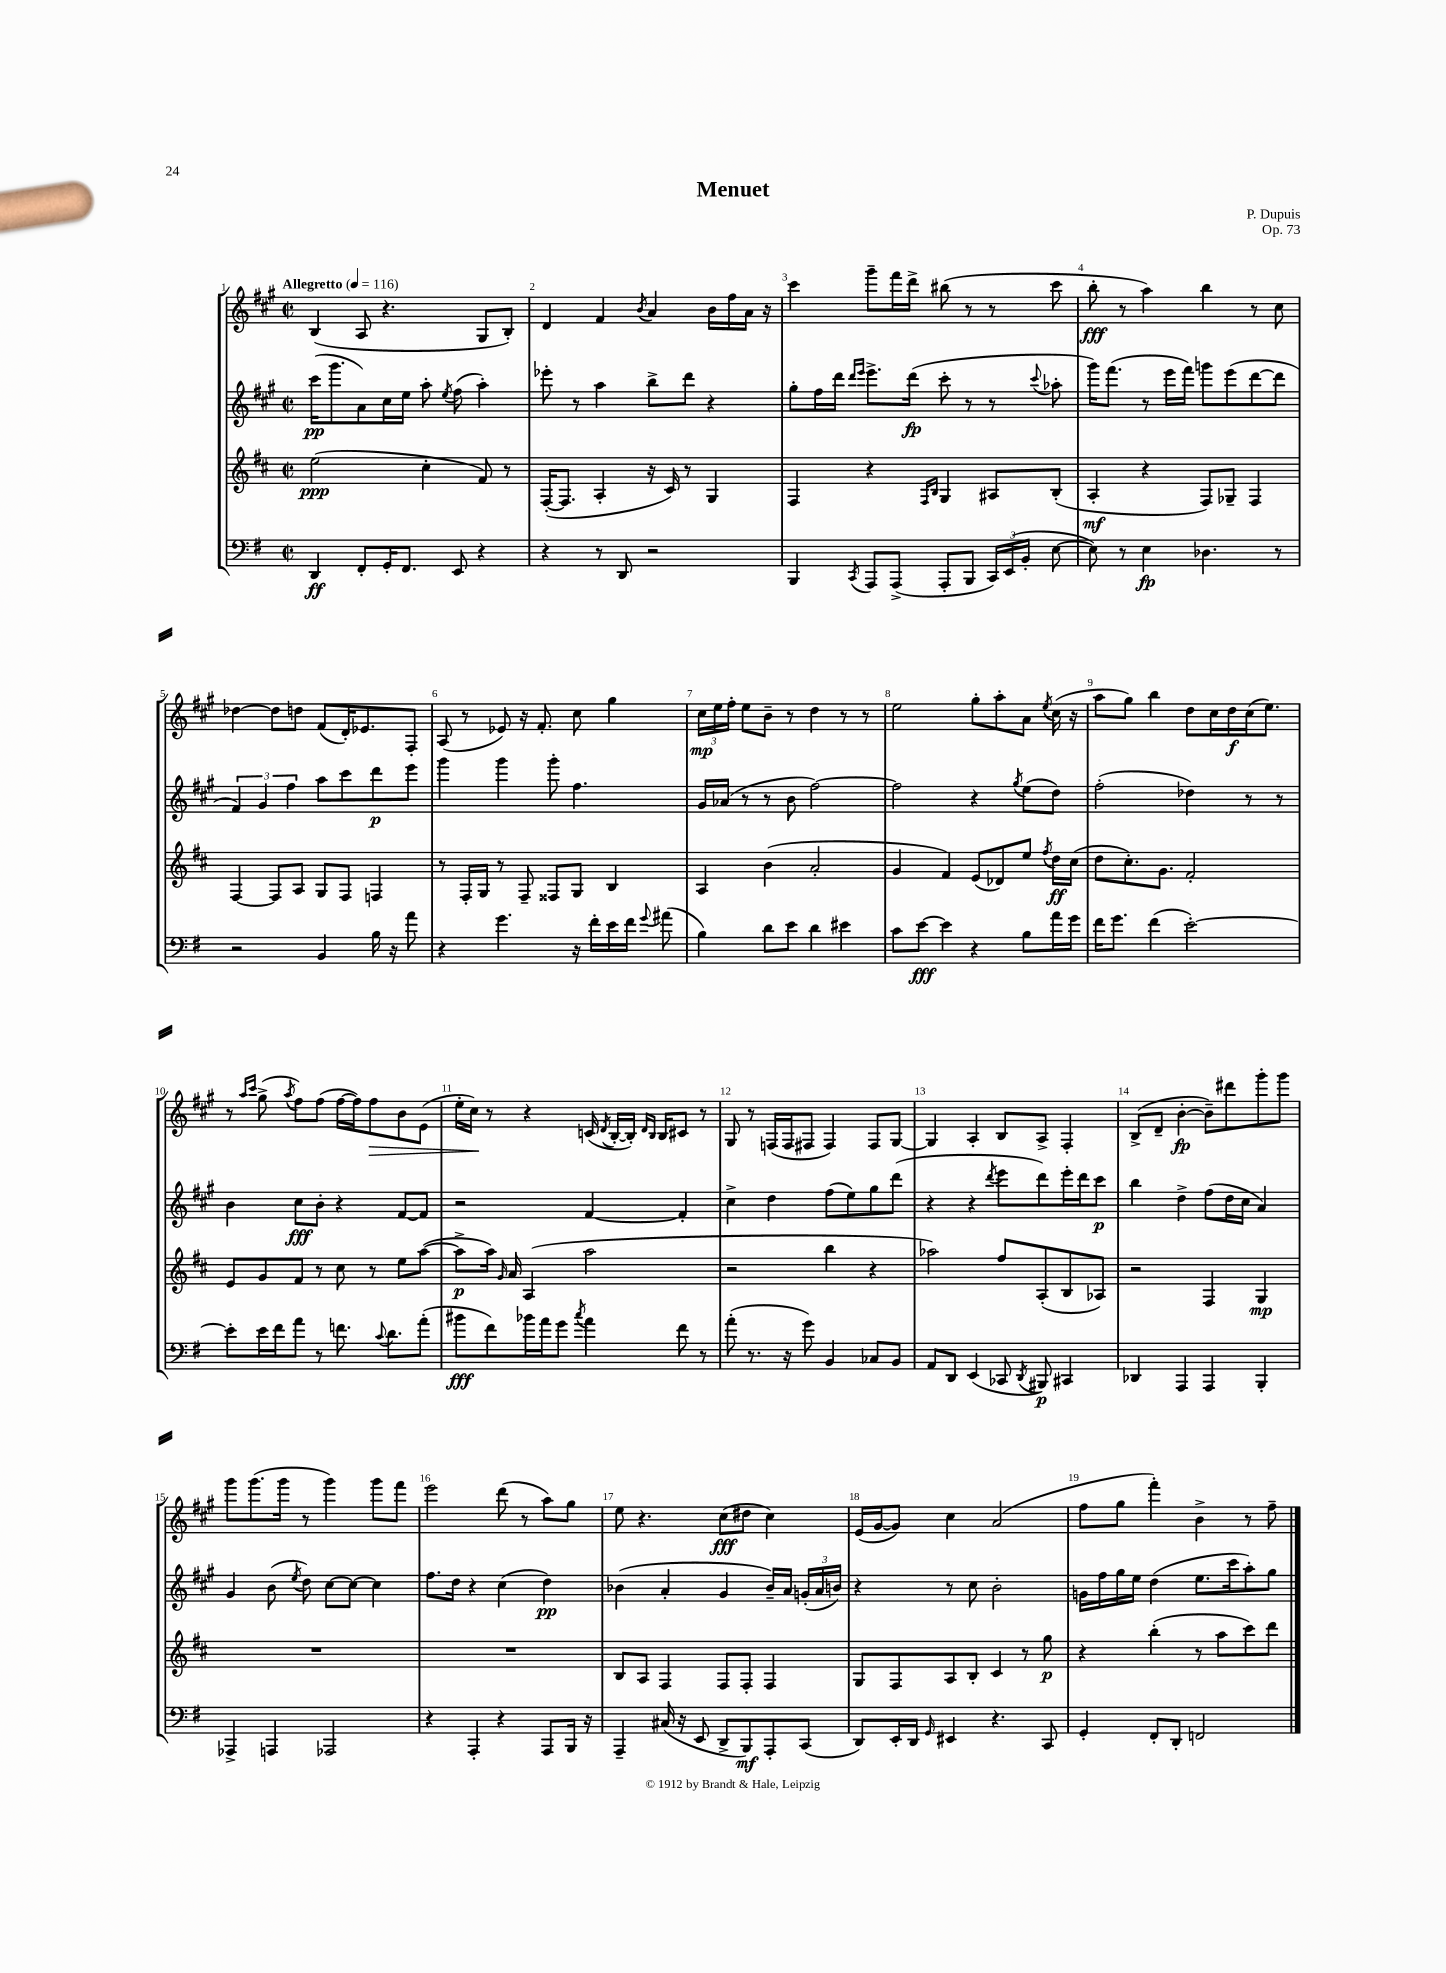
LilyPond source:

\header { title = "Menuet" composer = "P. Dupuis" opus = "Op. 73" }
<<
\new StaffGroup <<
\new Staff = "s0" {
    \clef treble \key a \major \defaultTimeSignature \time 2/2 \tempo "Allegretto" 4 = 116
    \autoBeamOff b4( a8 r4. gis8[ b8]-.) |
    d'4 fis'4 \acciaccatura { b'8 } a'4 b'16[ fis''16 a'16] r16 |
    cis'''4 gis'''8[-- fis'''16 d'''16]-> bis''8( r8 r8 cis'''8 |
    b''8-.\fff r8 a''4) b''4 r8 cis''8 |
    des''4~ des''8[ d''8] fis'8[( d'16-.) ees'8. fis8]-. |
    a8( r8 ees'8) r16 fis'8.-. cis''8 gis''4 |
    \tuplet 3/2 { cis''16[\mp e''16 fis''16]-. } e''8[ b'8]-- r8 d''4 r8 r8 |
    e''2 gis''8[-. a''8-. a'8] \acciaccatura { e''8 } cis''16( r16 |
    a''8[ gis''8]) b''4 d''8[ cis''16 d''16\f cis''16( e''8.]) |
    r8 \grace { a''16[ cis'''16] } gis''8->( \acciaccatura { a''8 } fis''8[) fis''8]( fis''16[~ fis''16) fis''8\> b'8 e'8]( |
    e''16[-. cis''16]\!) r8 r4 c'16( \acciaccatura { d'8 } b16[~-. b16]-.) \grace { d'16[ b16] } b16[ cis'8] r8 |
    gis8 r8 f16[( f16 fis8] fis4) fis8[ gis8]~ |
    gis4 a4-. b8[ a8]-> fis4-. |
    b8[->( d'8]-- b'4~-.\fp b'8[--) dis'''8 gis'''8-. gis'''8] |
    gis'''8[ gis'''8.( gis'''16] r8 gis'''4) gis'''8[ fis'''8] |
    e'''2 d'''8( r8 a''8[) gis''8] |
    e''8 r4. cis''8[\fff( dis''8] cis''4) |
    e'16[( gis'16~ gis'8]) cis''4 a'2( |
    fis''8[ gis''8] fis'''4-.) b'4-> r8 fis''8-- \bar "|." |
}
\new Staff = "s1" {
    \clef treble \key a \major \defaultTimeSignature \time 2/2
    \autoBeamOff cis'''16[\pp( gis'''8. a'8) cis''16 e''16] a''8-. \acciaccatura { e''8 } fis''8( a''4-.) |
    ees'''8-. r8 a''4 b''8[-> d'''8] r4 |
    gis''8[-. fis''16 d'''16] \grace { d'''16[ e'''16] } e'''8.[-> d'''16]\fp( cis'''8-. r8 r8 \appoggiatura { cis'''8 } aes''8-. |
    gis'''16[) fis'''8.]( r8 e'''16[ fis'''16]) g'''8[ e'''8( d'''8~ d'''8] |
    \tuplet 3/2 { fis'4) gis'4 fis''4 } a''8[ cis'''8 d'''8\p e'''8] |
    gis'''4 gis'''4 gis'''8-. fis''4. |
    gis'16[ aes'16]( r8 r8 b'8 fis''2~) |
    fis''2 r4 \acciaccatura { gis''8 } e''8[( d''8]) |
    fis''2-.( des''4) r8 r8 |
    b'4 cis''8[\fff b'8]-. r4 fis'8[~ fis'8] |
    r2 fis'4~ fis'4-. |
    cis''4-> d''4 fis''8[( e''8) gis''8 d'''8]( |
    r4 r4 \acciaccatura { d'''8 } e'''8[ d'''8) e'''16-. d'''16 cis'''8]\p |
    b''4 d''4-> fis''8[( d''16 cis''16] a'4) |
    gis'4 b'8( \acciaccatura { e''8 } d''8) cis''8[~ cis''8]~ cis''4 |
    fis''8.[ d''16] r4 cis''4( d''4\pp) |
    bes'4( a'4-. gis'4 bes'16[--) a'16] \tuplet 3/2 { g'16[-.( a'16 b'16]) } |
    r4 r8 cis''8 b'2-. |
    g'16[ fis''16 gis''16 e''16] d''4( e''8.[ cis'''16 a''8-.) gis''8] \bar "|." |
}
\new Staff = "s2" {
    \clef treble \key d \major \defaultTimeSignature \time 2/2
    \autoBeamOff e''2\ppp( cis''4-. fis'8) r8 |
    fis16[~-.( fis8.] a4-. r16 cis'16) r8 g4 |
    fis4 r4 \grace { fis16[ b16] } g4 ais8[ b8]-.( |
    a4-.\mf r4 fis8[) ges8]-- fis4 |
    fis4~ fis8[ a8] g8[ fis8] f4 |
    r8 fis16[-. g16] r8 fis8-- fisis8[ g8] b4 |
    a4 b'4( a'2-. |
    g'4 fis'4) e'8[( des'8) e''8] \acciaccatura { fis''8 } d''16[\ff cis''16]( |
    d''8[ cis''8.-.) g'8.] fis'2-. |
    e'8[ g'8 fis'8] r8 cis''8 r8 e''8[ a''8]~( |
    a''8[->\p a''16]) \grace { g'16 } a'16 a4( a''2 |
    r2 b''4 r4 |
    aes''2) fis''8[ a8-.( b8 aes8]) |
    r2 fis4 g4\mp |
    R1 |
    R1 |
    b8[ a8] fis4 fis8[ fis8]-. fis4 |
    g8[ fis8 a8 b8]-. cis'4 r8 g''8\p |
    r4 b''4-.( r8 a''8[ cis'''8) d'''8] \bar "|." |
}
\new Staff = "s3" {
    \clef bass \key g \major \defaultTimeSignature \time 2/2
    \autoBeamOff d,4\ff fis,8[-. g,16-. fis,8.] e,8 r4 |
    r4 r8 d,8 r2 |
    b,,4 \acciaccatura { c,8 } a,,8[ a,,8]->( a,,8[-. b,,8] \tuplet 3/2 { c,16[) e,16( b,16]-. } e8~ |
    e8) r8 e4\fp des4. r8 |
    r2 b,4 b16 r16 a'8 |
    r4 g'4. r16 fis'16[-. e'16 fis'16] \appoggiatura { g'8 } ais'8( |
    b4) d'8[ e'8] d'4 eis'4 |
    c'8[ e'8]~\fff e'4 r4 b8[ a'16 g'16] |
    fis'16[ g'8.] fis'4( e'2~-.) |
    e'8[-. e'16 fis'16 a'8] r8 f'8. \appoggiatura { c'8 } d'8.[ a'8]-.( |
    bis'8[\fff fis'8) bes'16 a'16 g'8] \acciaccatura { c''8 } a'4 fis'8 r8 |
    a'8-.( r8. r16 g'8) b,4 ces8[ b,8] |
    a,8[ d,8] e,4( ces,8 \acciaccatura { d,8 } bis,,8\p) cis,4 |
    des,4 a,,4 a,,4 b,,4-. |
    aes,,4-> a,,4 aes,,2 |
    r4 a,,4-. r4 a,,8[ b,,16] r16 |
    a,,4-- cis16( r16 e,8 d,8[-> b,,8\mf) a,,8-. c,8]( |
    d,8[) e,16-. d,16] \grace { g,16 } eis,4 r4. c,8 |
    g,4-. fis,8[-. d,8]-. f,2 \bar "|." |
}
>>
>>
\layout { \context { \Score \override BarNumber.break-visibility = ##(#f #t #t) barNumberVisibility = #all-bar-numbers-visible } }
